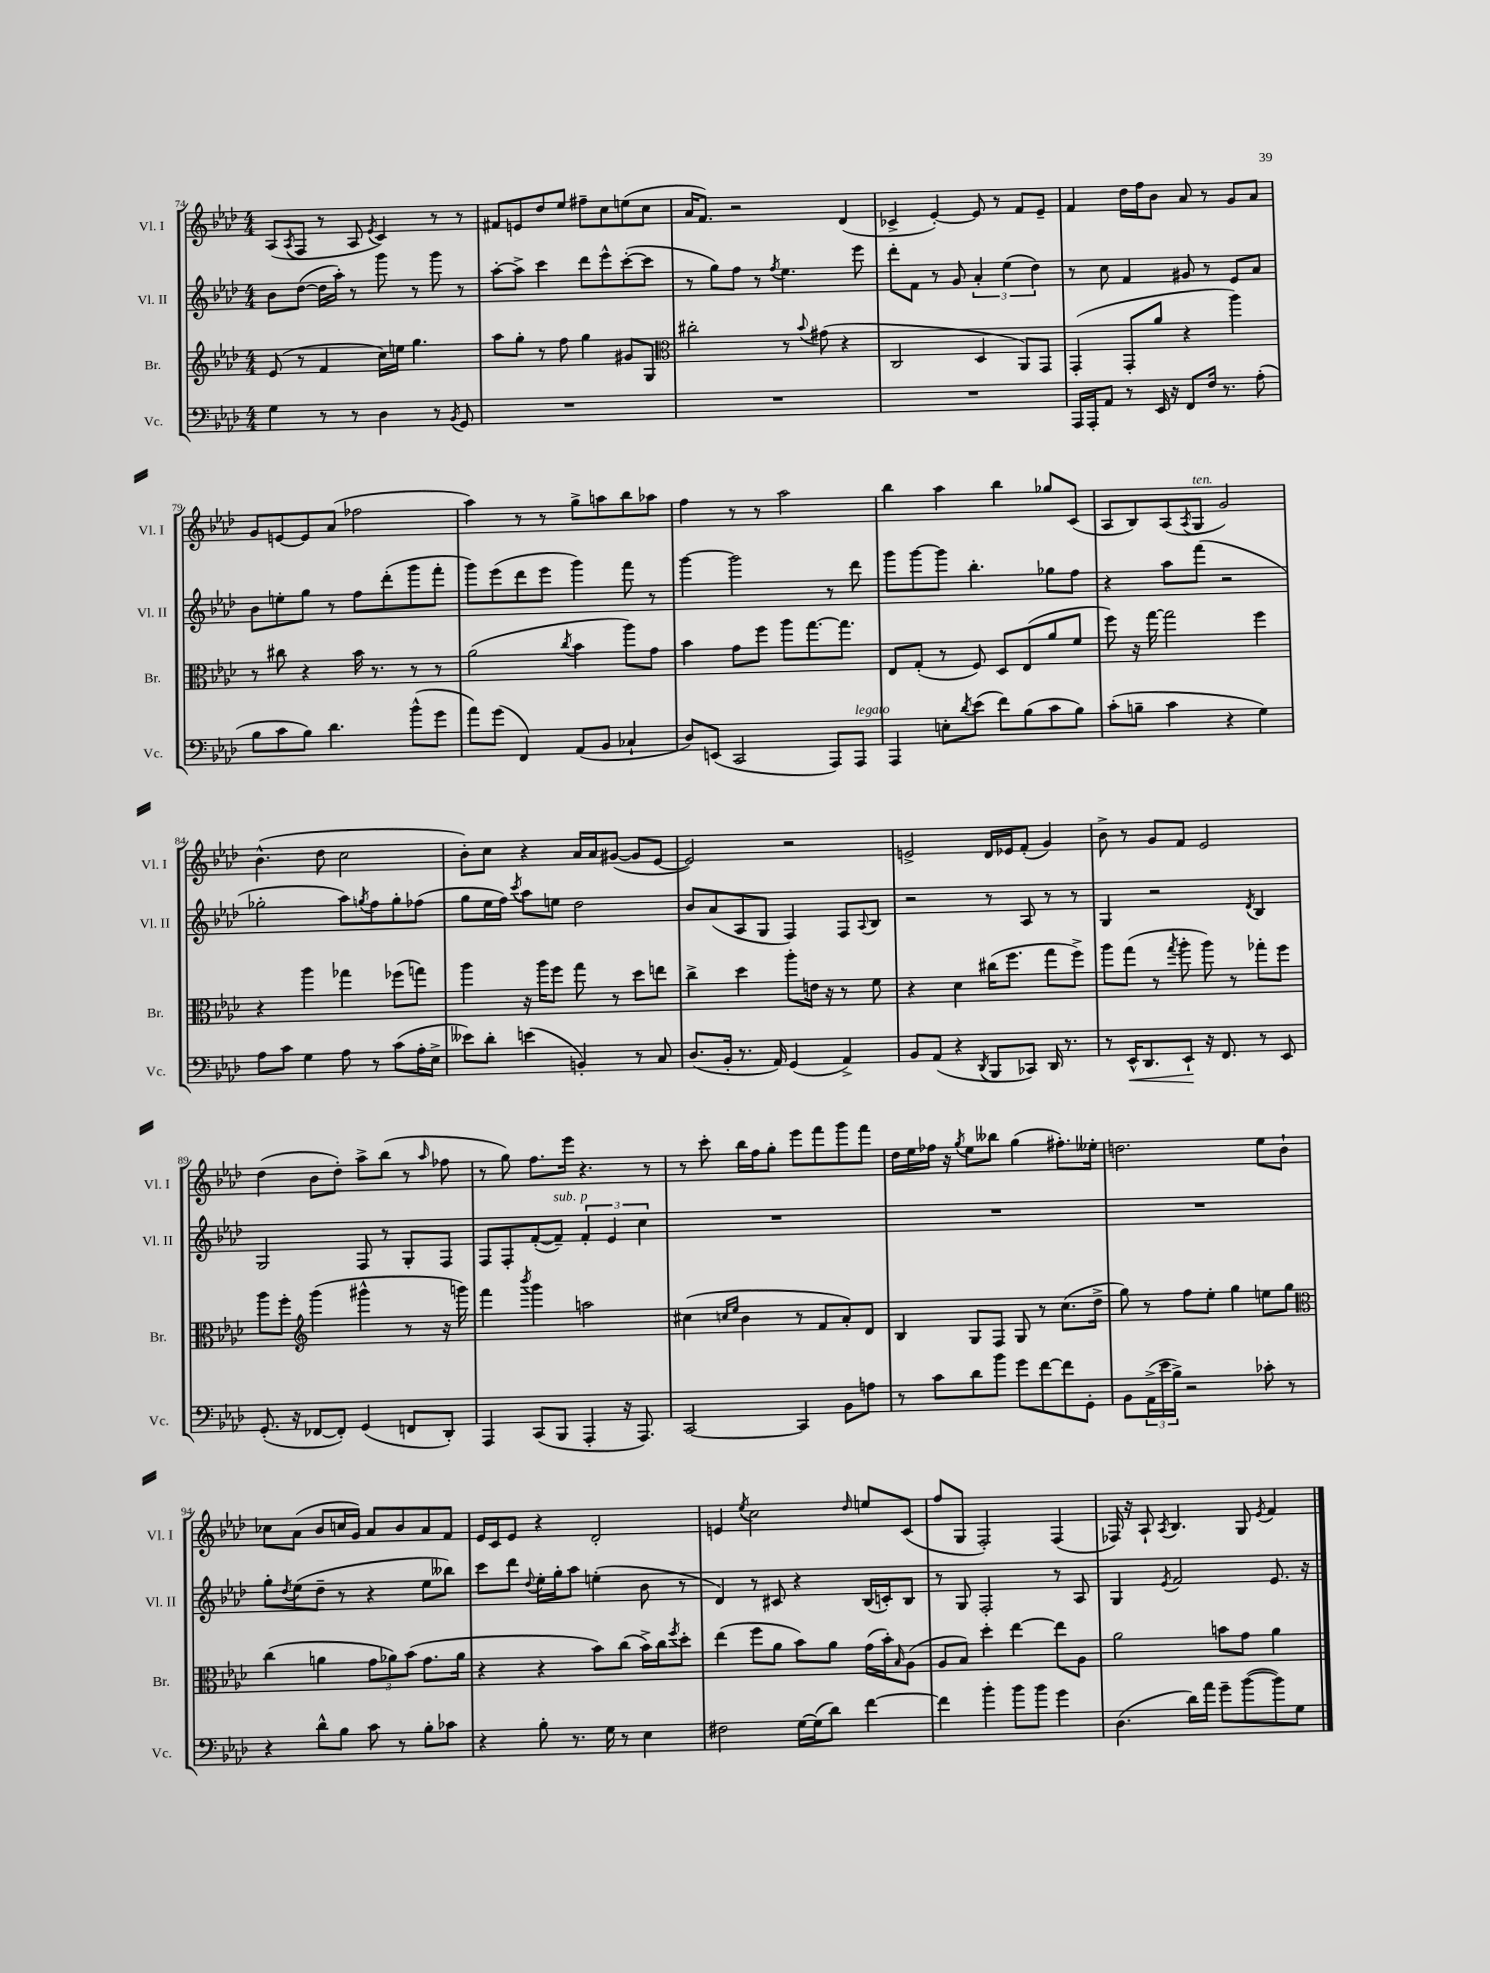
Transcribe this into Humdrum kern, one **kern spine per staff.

**kern	**kern	**kern	**kern
*staff4	*staff3	*staff2	*staff1
*clefF4	*clefG2	*clefG2	*clefG2
*k[b-e-a-d-]	*k[b-e-a-d-]	*k[b-e-a-d-]	*k[b-e-a-d-]
*M4/4	*M4/4	*M4/4	*M4/4
4G	(8e-	8b-	(8A-
.	.	.	8qA-
.	8r	([8dd-	8F
8r	4f	16dd-]	8r
.	.	16aa-')	.
8r	.	8r	8A-
.	.	.	8qe-
4D-	16cc)	8ggg	4c)
.	16ee	.	.
.	4.gg	8r	.
8r	.	8ggg	8r
8qBB-	.	.	.
8GG	.	8r	8r
=	=	=	=
1r	8aa-	[8aa-'	8f#
.	8gg'	8aa-^]	8e
.	8r	4ccc	8dd-
.	8ff	.	8ee-
.	4gg	8ddd-	8ff#~
.	.	8eee-^^	8cc
.	8g#	([8ccc'	(8ee
.	8G	8ccc]	8cc
=	=	=	=
*	*clefC3	*	*
1r	2cc#'	8r	16a-
.	.	.	8.f)
.	.	8gg)	.
.	.	8ff	2r
.	.	8r	.
.	.	8qff	.
.	8r	4.ee-	.
.	8qqb-	.	.
.	(8g#	.	.
.	4r	.	(4d-
.	.	8eee-	.
=	=	=	=
1r	2C	8ddd-'	4c-^
.	.	8f	.
.	.	8r	[4e-')
.	.	8g	.
.	4D-	6a-'	8e-]
.	.	.	8r
.	.	(6ee-	.
.	8AA-)	.	8f
.	.	6dd-)	.
.	8GG	.	8e-~
=	=	=	=
16AAA-	(4GG'	8r	4f
16AAA-'	.	.	.
8AA-	.	8cc	.
8r	8GG'	4f	16dd-
.	.	.	16ff
16EE-	8a-	.	8b-
16r	.	.	.
8FF	4r	8g#	8a-
16F	.	8r	8r
8.r	.	.	.
.	4aa-)	8e-	8g
(8A-'	.	8a-	8a-
=	=	=	=
8B-	8r	8b-	8g
8c	8cc#	8ee'	[8e
8B-)	4r	8gg	8e]
4.d-	.	8r	(8a-
.	16b-	8ff	2ff-
.	8.r	.	.
.	.	(8ddd-'	.
(8b-^^	8r	8ggg	.
8g	8r	8fff'	.
=	=	=	=
8a-)	(2a-	8ggg)	4aa-)
(8g	.	(8eee-	.
4FF)	.	8ddd-	8r
.	.	8eee-	8r
.	8qcc	.	.
(8AA-	4b-	4ggg)	8gg^
8BB-	.	.	8aa
4C-`	8aa-)	8fff	8bb-
.	8g	8r	8aa-
=	=	=	=
8D-)	4b-	[4ggg	4ff
(8EE	.	.	.
2CC	8g	2ggg]	8r
.	8ff	.	8r
.	8aa-	.	2aa-
.	[8.gg	.	.
8AAA-)	.	8r	.
.	8.gg]	.	.
8AAA-	.	8ddd-	.
=	=	=	=
4AAA-	8E-	8ggg	4bb-
.	(8G'	[8ggg	.
8E'	8r	8ggg]	4aa-
8qd-	.	.	.
(8e-	8F)	4.bb-'	.
8f)	8D-	.	4bb-
(8B-	(8E-	.	.
8c	8a-	8gg-	8gg-
8B-)	8f	8ff	(8c
=	=	=	=
(8c'	8ff)	4r	8A-
8B~	16r	.	8B-)
.	[16gg	.	.
4c	2gg]	8aa-	(8A-
.	.	.	8qA-
.	.	(8fff	8G
4r	.	2r	2g)
4G)	4ff	.	.
=	=	=	=
8A-	4r	2gg-'	(4.b-^^
8c	.	.	.
4G	4aa-	.	.
.	.	.	8dd-
8A-	4gg-	8aa-)	2cc
.	.	8qgg	.
8r	.	8ff	.
(8c	(8ff-	8gg'	.
16A-'	8gg)	(8ff-	.
16E-^	.	.	.
=	=	=	=
8e--)	4aa-	8gg	8b-')
8d-'	.	16ee-	8cc
.	.	16ff)	.
.	.	8qccc	.
(4e	16r	8aa-	4r
.	16aa-	.	.
.	8ff	8ee	.
4BB')	8gg	2dd-	16a-
.	.	.	16a-
.	8r	.	([8g#
8r	8dd-	.	8g#]
8C	8ee	.	[8e-
=	=	=	=
(8.D-	4cc^	8b-	2e-])
.	.	(8a-	.
16BB-'	.	.	.
8.r	4dd-	8A-	.
.	.	8G	.
16AA-)	.	.	.
(4GG	8aa-'	4F)	2r
.	16e	.	.
.	16r	.	.
4AA-^)	8r	8F	.
.	.	8qqA-	.
.	8f	8B-	.
=	=	=	=
8BB-	4r	2r	2e^
(8AA-	.	.	.
4r	4d-	.	.
8qDD-	.	.	.
8BBB-	(16cc#	8r	16d-
.	8.ff	.	16e-
8CC-)	.	8A-	(8f'
16DD-	8gg	8r	4g)
8.r	.	.	.
.	8ff^)	8r	.
=	=	=	=
8r	8aa-	4G	8b-^
16EE-^^	(8gg	.	8r
8.DD-	.	.	.
.	8r	2r	8g
.	8qgg	.	.
8EE-`	8aa-'	.	8f
16r	8aa-)	.	2e-
8.FF	.	.	.
.	8r	.	.
.	.	8qd-	.
8r	8gg-'	4B-	.
8EE-	8ff	.	.
=	=	=	=
(8.GG'	8aa-	2G	(4dd-
.	8ff'	.	.
16r	.	.	.
*	*clefG2	*	*
[8FF-	(4ggg	.	8b-
8FF-'])	.	.	8dd-')
(4GG	4ggg#^^	8F	8aa-^
.	.	8r	(8bb-
8FF	8r	8G'	8r
.	.	.	16qqaa-
8DD-')	16r	8F	8ff-
.	16ggg)	.	.
=	=	=	=
4AAA-	4fff	8F	8r
.	.	8F'	8gg)
.	8qbbb-	.	.
(8CC	4ggg	([8f'	8.ff
8BBB-	.	8f~])	.
.	.	.	16eee-
4AAA-'	2aa	6f'	4.r
.	.	6e-	.
16r	.	.	.
8.AAA-)	.	.	.
.	.	6cc	.
.	.	.	8r
=	=	=	=
[2CC	(4cc#	1r	8r
.	.	.	8ccc'
.	16qqcc	.	.
.	16qqee-	.	.
.	4b-	.	16bb-
.	.	.	16ff
.	.	.	8gg'
4CC]	8r	.	8eee-
.	8f	.	8fff
8BB-	8a-')	.	8ggg
8A	8d-	.	8fff
=	=	=	=
8r	4B-	1r	16dd-
.	.	.	16ee-
8c	.	.	16ff-
.	.	.	16r
.	.	.	8qgg
8d-	8G	.	8ee-
8b-	8F	.	8bb--
8g	8G	.	(4gg
[8f	8r	.	.
8f]	(8.cc	.	8.ff#')
8GG'	.	.	.
.	16dd-^	.	16ee--'
=	=	=	=
8BB-	8gg)	1r	2.dd
(24AA-^	8r	.	.
24e-	.	.	.
24B-^)	.	.	.
2r	8ff	.	.
.	8ee-'	.	.
.	4gg	.	.
8c-'	8ee	.	8ee-
8r	8gg	.	8b-`
=	=	=	=
*	*clefC3	*	*
4r	(4cc	8gg'	8cc-
.	.	8qdd-	.
.	.	(8ee-	(8a-
8d-^^	4a	8dd-~	8b-
8B-	.	8r	16cc
.	.	.	16g)
8c	12g	4r	8a-
.	12a-)	.	.
8r	.	.	8b-
.	(12b-	.	.
8B-'	8.g	8ee-	8a-
8c-	.	8bb--)	8f
.	16a-	.	.
=	=	=	=
4r	4r	8ccc	16e-
.	.	.	16c
.	.	8ddd-	8e-
.	.	8qqdd-	.
8B-'	4r	16ee-'	4r
.	.	16gg'	.
8.r	.	8aa-	.
.	8b-)	(4ee'	2d-'
16G	.	.	.
8r	(8cc	.	.
4E-	16b-^)	8b-	.
.	16cc	.	.
.	8qff	.	.
.	8dd-'	8r	.
=	=	=	=
2F#	(4ee-	4d-)	4e
.	.	.	8qee-
.	8ff	8r	2cc
.	8a-	8c#	.
[16G	8b-)	4r	.
(16G]	.	.	.
8d-)	8a-	.	.
.	.	.	16qqdd-
[4f	(16g	(16B-	8ee
.	16b-')	16c')	.
.	16qqB-	.	.
.	(8A-	8B-	(8c
=	=	=	=
4f]	8A-	8r	8ff
.	8B-)	8G	8G
4b-'	4dd-'	2F'	2F')
8b-	[4ee-	.	.
8b-	.	.	.
4g	8ee-]	8r	(4F
.	8A-	8A-	.
=	=	=	=
(4.D-	2a-	4G	16F-)
.	.	.	16r
.	.	.	8A-`
.	.	8qe-	8qA-
.	.	2f	4.B-
16d-)	.	.	.
16a-	.	.	.
8g~	8b	.	.
([8b-	8g	.	8G
.	.	.	8qe-
8b-])	4a-	8.e-	4f
8G	.	.	.
.	.	16r	.
==	==	==	==
*-	*-	*-	*-
